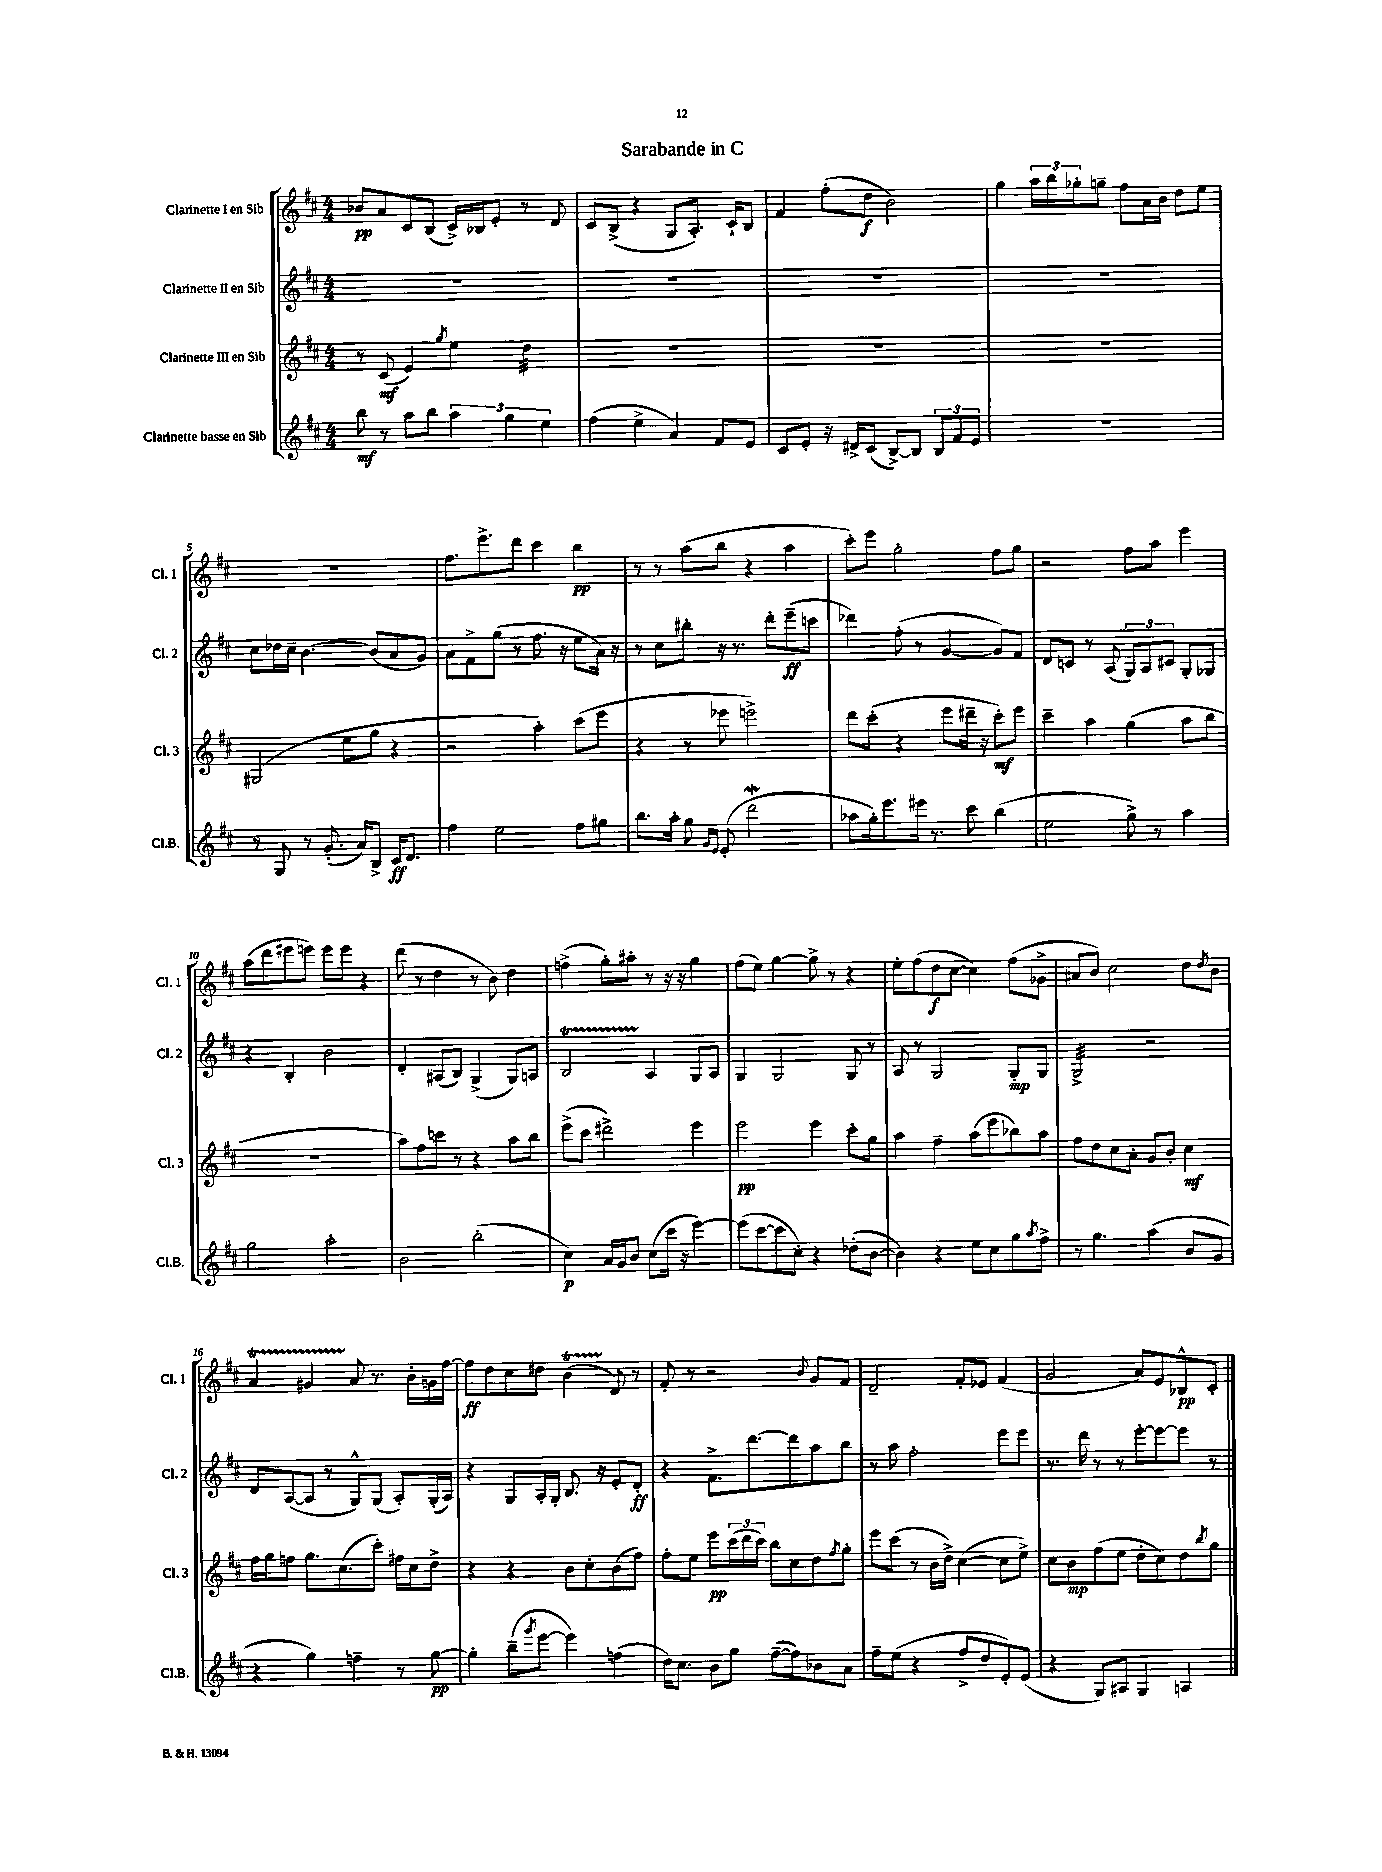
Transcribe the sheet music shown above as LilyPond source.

\header { title = "Sarabande in C" }
<<
\new StaffGroup <<
\new Staff = "s0" \with { instrumentName = "Clarinette I en Sib" shortInstrumentName = "Cl. 1" } {
    \clef treble \key d \major \numericTimeSignature \time 4/4
    bes'8\pp a'8 cis'8 b8( cis'16->) bes16 e'8-. r8 d'8 |
    cis'8 b8->( r4 g8 a8.-.) cis'16-! b8 |
    fis'4 fis''8-.( d''8\f b'2) |
    g''4 \tuplet 3/2 { a''16 b''16 ges''16-. } g''8-- fis''8 a'16 b'16 d''8 e''8 |
    r1 |
    fis''8. e'''8.-> d'''8 cis'''4 b''4\pp |
    r8 r8 a''8( b''8 r4 a''4 |
    cis'''8-.) e'''8 g''2-. fis''8 g''8 |
    r2 fis''8 a''8 e'''4 |
    a''8( d'''8 eis'''8 e'''8) e'''8 e'''8 r4 |
    d'''8( r8 d''4 r8 b'8) d''4 |
    f''4->( g''8-.) ais''8-. r8 r16 r16 g''4 |
    fis''8( e''8) g''4~ g''8-> r8 r4 |
    e''8-. fis''8( d''8\f cis''8~ cis''4) fis''8( ges'8-> |
    ais'8 b'8) cis''2 d''8 \acciaccatura { d''8 } b'8 |
    a'4\startTrillSpan gis'4 a'8\stopTrillSpan r8. b'16-. g'16 fis''16~ |
    fis''8\ff d''8 cis''8 dis''8 b'4\startTrillSpan( d'8\stopTrillSpan) r8 |
    fis'8-. r8 r2 \appoggiatura { b'8 } g'8 fis'8 |
    d'2-- fis'8-. ees'8 fis'4( |
    g'2 a'8) e'8 bes8-^\pp cis'8-. \bar "|." |
}
\new Staff = "s1" \with { instrumentName = "Clarinette II en Sib" shortInstrumentName = "Cl. 2" } {
    \clef treble \key d \major \numericTimeSignature \time 4/4
    R1 |
    R1 |
    R1 |
    R1 |
    cis''8 des''16 cis''16-- b'4.~ b'8( a'8 g'8) |
    a'8 fis'8-> g''8( r8 fis''8. r16 e''8 a'16) r16 |
    r8 cis''8 bis''8-. r16 r8. d'''8-. e'''8--\ff( c'''8 |
    des'''4) fis''8-.( r8 g'4~ g'8) fis'8 |
    d'8 c'8 r8 a8( \tuplet 3/2 { g8) a8 cis'8 } g8-. ges8 |
    r4 b4-. b'2 |
    d'4-. ais8( b8) g4->( g8) a8 |
    b2\startTrillSpan a4\stopTrillSpan g8 a8 |
    g4 g2 g8 r8 |
    a8 r8 g2 g8-.\mp g8 |
    g2:32-> r2 |
    d'8 a8~( a8 r8 g8-^) g8( a8-.) g16-.( a16) |
    r4 g8 a16-. g16-. b8. r16 e'8-. d'8-.\ff |
    r4 fis'8.-> d'''8.~ d'''8 a''8 b''8 |
    r8 a''8 fis''2-. e'''8 e'''8 |
    r8. d'''16 r8 r8 e'''8~-. e'''8~ e'''8 r8 \bar "|." |
}
\new Staff = "s2" \with { instrumentName = "Clarinette III en Sib" shortInstrumentName = "Cl. 3" } {
    \clef treble \key d \major \numericTimeSignature \time 4/4
    r8 cis'8\mf( e'4) \acciaccatura { g''8 } e''4 d''4:32 |
    R1 |
    R1 |
    R1 |
    gis2( e''8 g''8 r4 |
    r2 a''4-.) cis'''8( e'''8 |
    r4 r8 ees'''8 e'''2->) |
    d'''8 cis'''8-.( r4 e'''8 dis'''16-- r16 cis'''8-.\mf) e'''8 |
    cis'''4-- a''4 g''4( a''8 b''8 |
    R1 |
    a''8) fis''8 c'''8 r8 r4 a''8 b''8 |
    e'''8->( cis'''8 dis'''2->) e'''4 |
    e'''2\pp e'''4 cis'''8-. g''8 |
    a''4 fis''4-- a''8( e'''8 bes''8) a''8 |
    fis''8 d''8 cis''8 a'8-. g'8 b'8-. cis''4\mf |
    fis''16 g''16 f''8 g''8. cis''8.( cis'''8-.) fis''16 cis''16 d''8-> |
    r4 r4 b'8 cis''8-. b'8( fis''8) |
    fis''8-. e''8 e'''8\pp \tuplet 3/2 { cis'''16( d'''16 cis'''16) } b''8 cis''8 d''8 \acciaccatura { fis''8 } g''8-. |
    e'''8 cis'''8( r8 b'16 d''16->) cis''4~( cis''8 e''8->) |
    cis''8 b'8\mp fis''8( e''8 d''8-. cis''8) d''8 \acciaccatura { b''8 } g''8 \bar "|." |
}
\new Staff = "s3" \with { instrumentName = "Clarinette basse en Sib" shortInstrumentName = "Cl.B." } {
    \clef treble \key d \major \numericTimeSignature \time 4/4
    b''8\mf r8 a''8 b''8 \tuplet 3/2 { a''4 g''4 e''4 } |
    fis''4( e''4-> a'4) fis'8 e'8 |
    cis'8 e'8-. r16 dis'16-> cis'8( b8~->) b8 \tuplet 3/2 { b8 fis'8 e'8 } |
    r1 |
    r8 g8 r8 g'8.-.( a'16) b8-> cis'16\ff d'8. |
    fis''4 e''2 fis''8 gis''8 |
    b''8. a''16-. g''8 \grace { g'16 e'16 } e'8-.( d'''2\mordent |
    aes''8 g''16-.) e'''8. eis'''16 r8. cis'''8 b''4( |
    e''2 g''8->) r8 a''4 |
    g''2 a''2-. |
    b'2 b''2-.( |
    cis''4\p) a'16 g'16 b'8 cis''8( cis'''16 r16 e'''4~) |
    e'''8( cis'''8~ cis'''8 cis''8-.) r4 des''8-.( b'8~ |
    b'4) r4 e''8 cis''8 g''8 \acciaccatura { a''8 } fis''8-> |
    r8 g''4. a''4( b'8 g'8 |
    r4 g''4) f''4-- r8 g''8~\pp |
    g''4-. b''8--( \acciaccatura { g'''8 } e'''8~ e'''4) f''4( |
    d''16) cis''8. b'8 g''8 fis''8~--( fis''8) bes'8 a'8 |
    fis''8-- e''8( r4 fis''8-> d''8 e'8-.) e'8( |
    r4 g8) ais8 g4 a4 \bar "|." |
}
>>
>>
